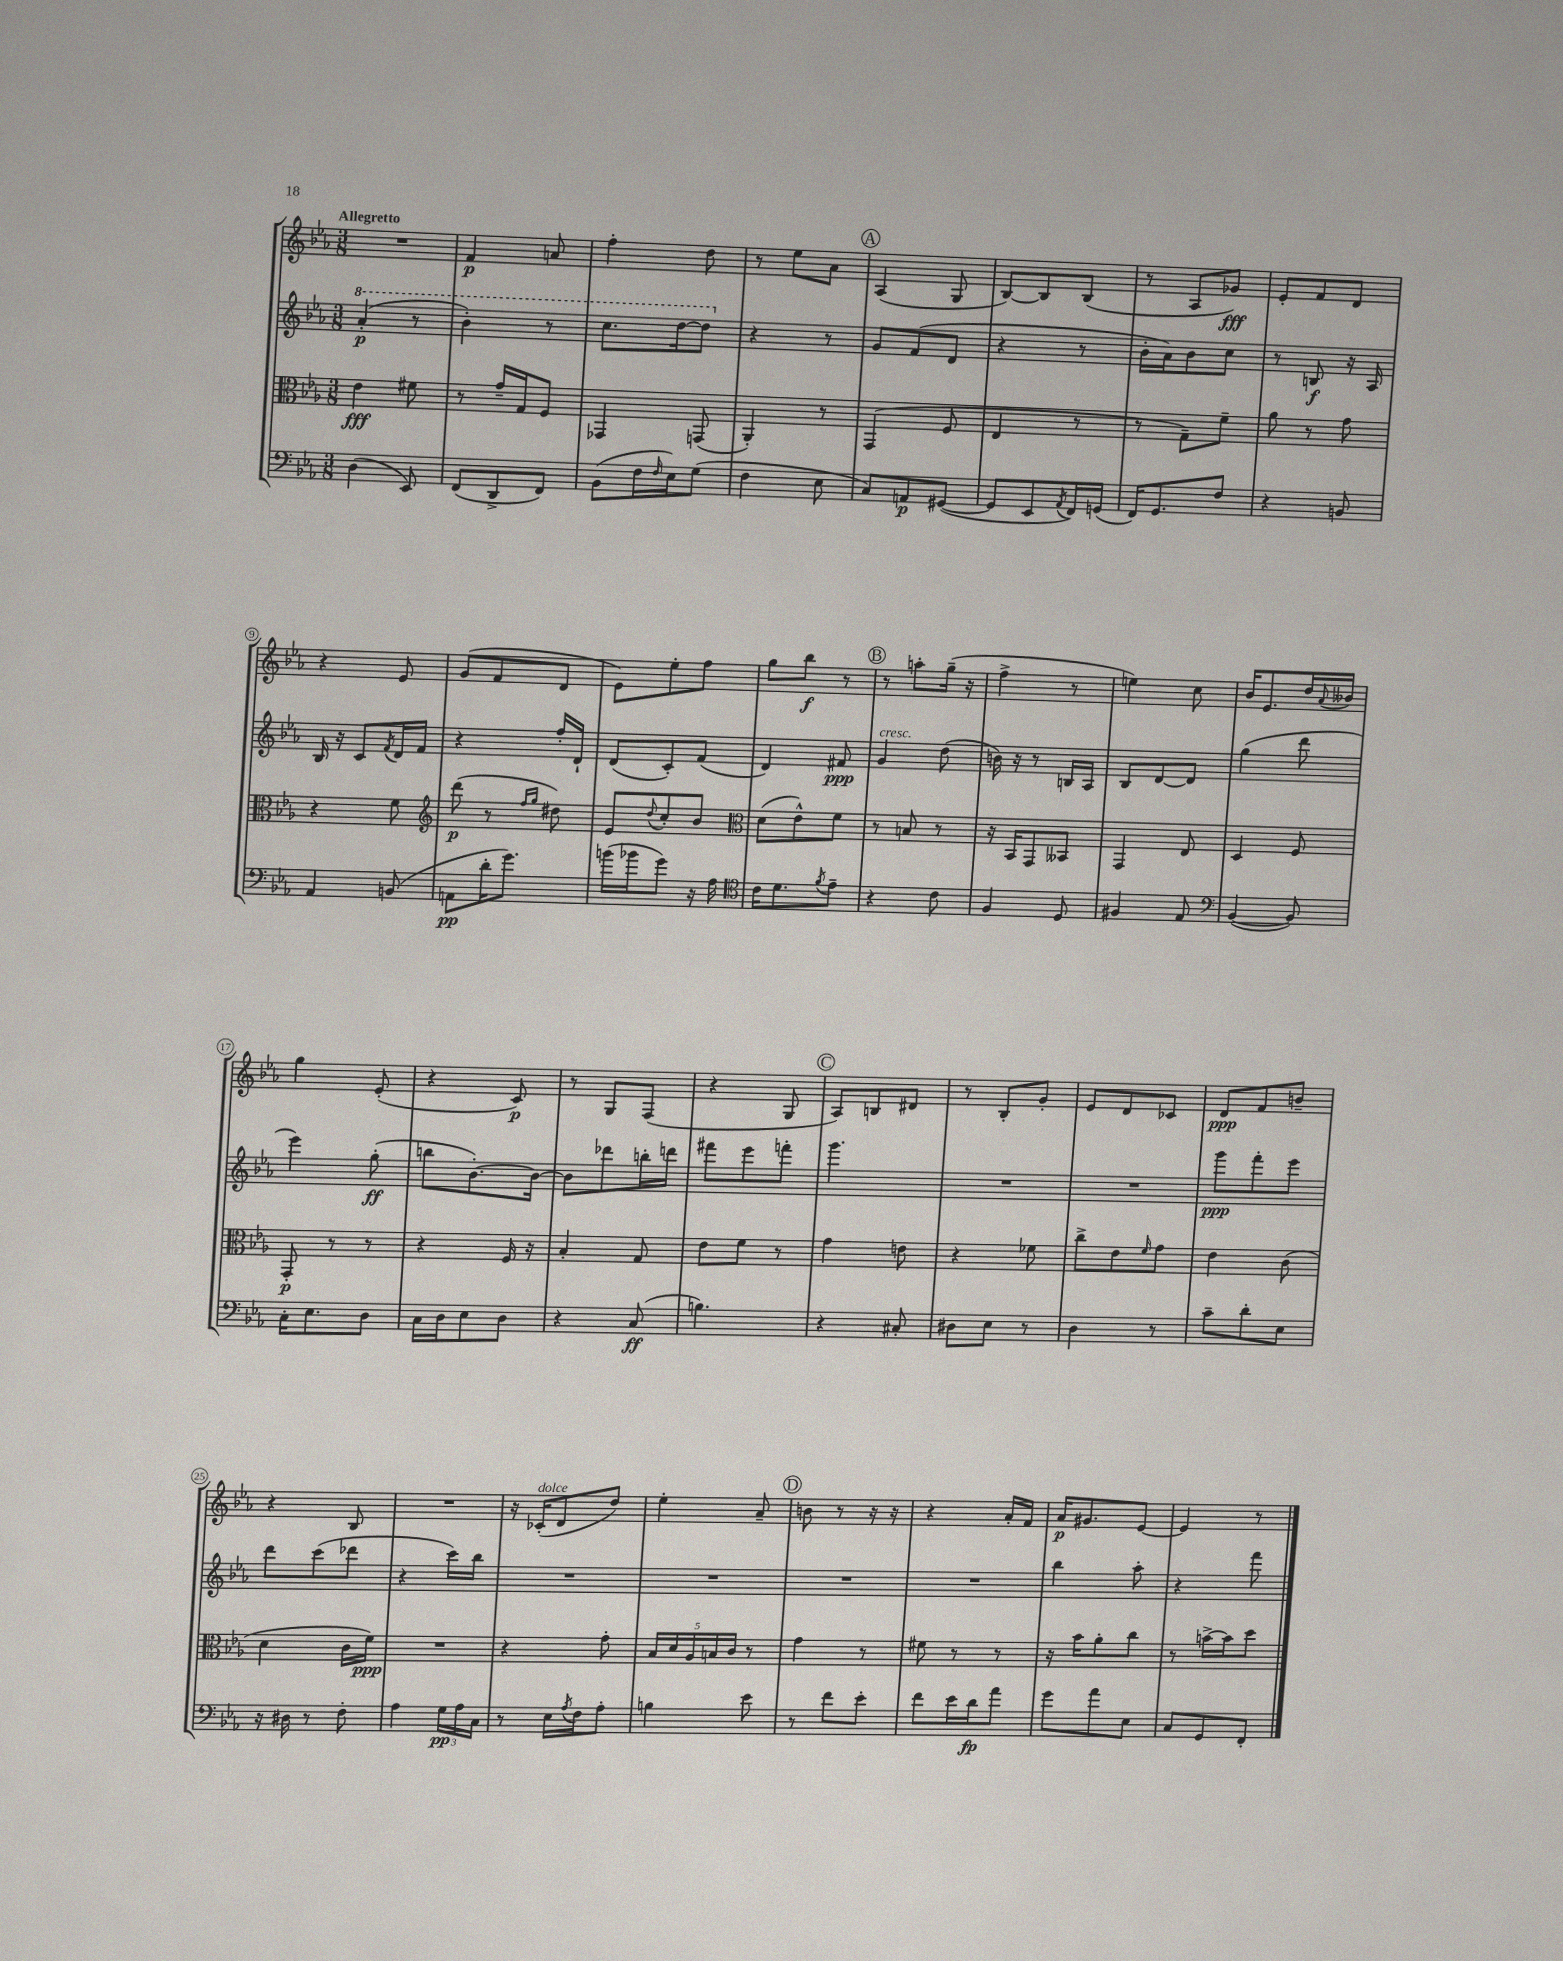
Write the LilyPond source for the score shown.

<<
\new StaffGroup <<
\new Staff = "s0" {
    \clef treble \key ees \major \numericTimeSignature \time 3/8 \tempo "Allegretto"
    R4. |
    f'4\p a'8 |
    f''4-. d''8 |
    r8 ees''8 aes'8 |
    \mark \markup { \circle "A" } aes4( g8 |
    bes8~) bes8 bes8( |
    r8 aes8 ges'8\fff) |
    ees'8-. f'8 d'8 |
    r4 ees'8 |
    g'8( f'8 d'8 |
    ees'8) ees''8-. f''8 |
    g''8 bes''8\f r8 |
    \mark \markup { \circle "B" } r8 a''8-. g''16--( r16 |
    f''4-> r8 |
    e''4) c''8 |
    bes'16 ees'8. d''16 \appoggiatura { aes'8 } beses'16 |
    g''4 ees'8-.( |
    r4 c'8\p) |
    r8 g8 f8( |
    r4 g8 |
    \mark \markup { \circle "C" } aes8) b8 dis'8 |
    r8 bes8-. g'8-. |
    ees'8 d'8 ces'8 |
    d'8\ppp f'8 b'8-- |
    r4 bes8 |
    R4. |
    r16 ces'16-.^\markup { \italic "dolce" }( d'8 d''8) |
    ees''4-. aes'8-- |
    \mark \markup { \circle "D" } b'8 r8 r16 r16 |
    r4 aes'16-. f'16 |
    aes'16\p gis'8. ees'8~ |
    ees'4 r8 \bar "|." |
}
\new Staff = "s1" {
    \clef treble \key ees \major \numericTimeSignature \time 3/8
    \ottava #1 aes''4-.\p( r8 |
    bes''4-.) r8 |
    c'''8. d'''16~ d'''8 \ottava #0 |
    r4 r8 |
    \mark \markup { \circle "A" } g'8 f'8( d'8 |
    r4 r8 |
    bes'16-. aes'16) bes'8 c''8 |
    r8 b8\f r16 aes16 |
    bes16 r16 c'8 \acciaccatura { f'8 } d'16 f'16 |
    r4 f''16-. d'16-! |
    d'8( c'8-.) f'8( |
    d'4) fis'8\ppp |
    \mark \markup { \circle "B" } g'4^\markup { \italic "cresc." } d''8( |
    b'16) r16 r8 b16 aes16 |
    bes8 d'8~ d'8 |
    g''4( d'''8 |
    ees'''4) g''8-.\ff( |
    b''8 bes'8.~-.) bes'16~ |
    bes'8 des'''8 b''16-. d'''16 |
    fis'''8 ees'''8 f'''8-. |
    \mark \markup { \circle "C" } g'''4. |
    R4. |
    R4. |
    g'''8\ppp f'''8-. ees'''8 |
    d'''8 c'''8( des'''8 |
    r4 c'''16) bes''16 |
    R4. |
    R4. |
    \mark \markup { \circle "D" } R4. |
    R4. |
    bes''4 aes''8-. |
    r4 f'''8 \bar "|." |
}
\new Staff = "s2" {
    \clef alto \key ees \major \numericTimeSignature \time 3/8
    ees'4\fff fis'8 |
    r8 g'16-- g16 f8 |
    ges,4 g,8( |
    aes,4-.) r8 |
    \mark \markup { \circle "A" } g,4( f8 |
    ees4 r8 |
    r8 g8--) f'8-- |
    aes'8 r8 g'8 |
    r4 f'8 |
    \clef treble d'''8\p( r8 \grace { f''16 g''16 } dis''8) |
    ees'8 \appoggiatura { d''8 } c''8-. bes'8 |
    \clef alto d'8( ees'8-^) f'8 |
    \mark \markup { \circle "B" } r8 b8 r8 |
    r16 bes,16 g,8 beses,8 |
    g,4 ees8 |
    d4 f8 |
    g,8-.\p r8 r8 |
    r4 f16 r16 |
    bes4-. g8 |
    ees'8 f'8 r8 |
    \mark \markup { \circle "C" } g'4 e'8 |
    r4 fes'8 |
    c''8-> ees'8 \grace { f'16 } g'8 |
    ees'4 c'8( |
    d'4 c'16 f'16\ppp) |
    R4. |
    r4 g'8-. |
    \tuplet 5/4 { bes16 d'16 aes16 b16 c'16 } r8 |
    \mark \markup { \circle "D" } g'4 r8 |
    fis'8 r8 r8 |
    r16 bes'16 aes'8-. c''8 |
    r8 b'16~-> b'16 d''8 \bar "|." |
}
\new Staff = "s3" {
    \clef bass \key ees \major \numericTimeSignature \time 3/8
    d4( ees,8) |
    f,8( d,8-> f,8) |
    bes,8( f16 \grace { f16 } ees16) g8( |
    f4 ees8 |
    \mark \markup { \circle "A" } c8) a,8\p gis,8~( |
    gis,8 ees,8 \acciaccatura { aes,8 } f,16) g,16( |
    f,16) g,8. f8 |
    r4 b,8 |
    aes,4 b,8( |
    a,8\pp d'16-. g'8.) |
    b'16( bes'16 g'8) r16 aes16 |
    \clef tenor c'16 d'8. \acciaccatura { f'8 } ees'8-- |
    \mark \markup { \circle "B" } r4 c'8 |
    f4 d8 |
    fis4 ees8 |
    \clef bass bes,4~( bes,8) |
    c16-. ees8. d8 |
    c16 d16 ees8 d8 |
    r4 c8\ff( |
    b4.) |
    \mark \markup { \circle "C" } r4 cis8-. |
    dis8 ees8 r8 |
    d4 r8 |
    c'8-- d'8-. ees8 |
    r16 dis16 r8 f8-. |
    aes4 \tuplet 3/2 { g16\pp aes16 c16 } |
    r8 ees16 \acciaccatura { aes8 } f16 aes8-. |
    b4 ees'8 |
    \mark \markup { \circle "D" } r8 f'8 ees'8-. |
    f'8 ees'16 d'16\fp aes'8 |
    g'8 aes'8 ees8 |
    c8 g,8 f,8-. \bar "|." |
}
>>
>>
\layout { \context { \Score \override BarNumber.stencil = #(make-stencil-circler 0.1 0.3 ly:text-interface::print) } }
